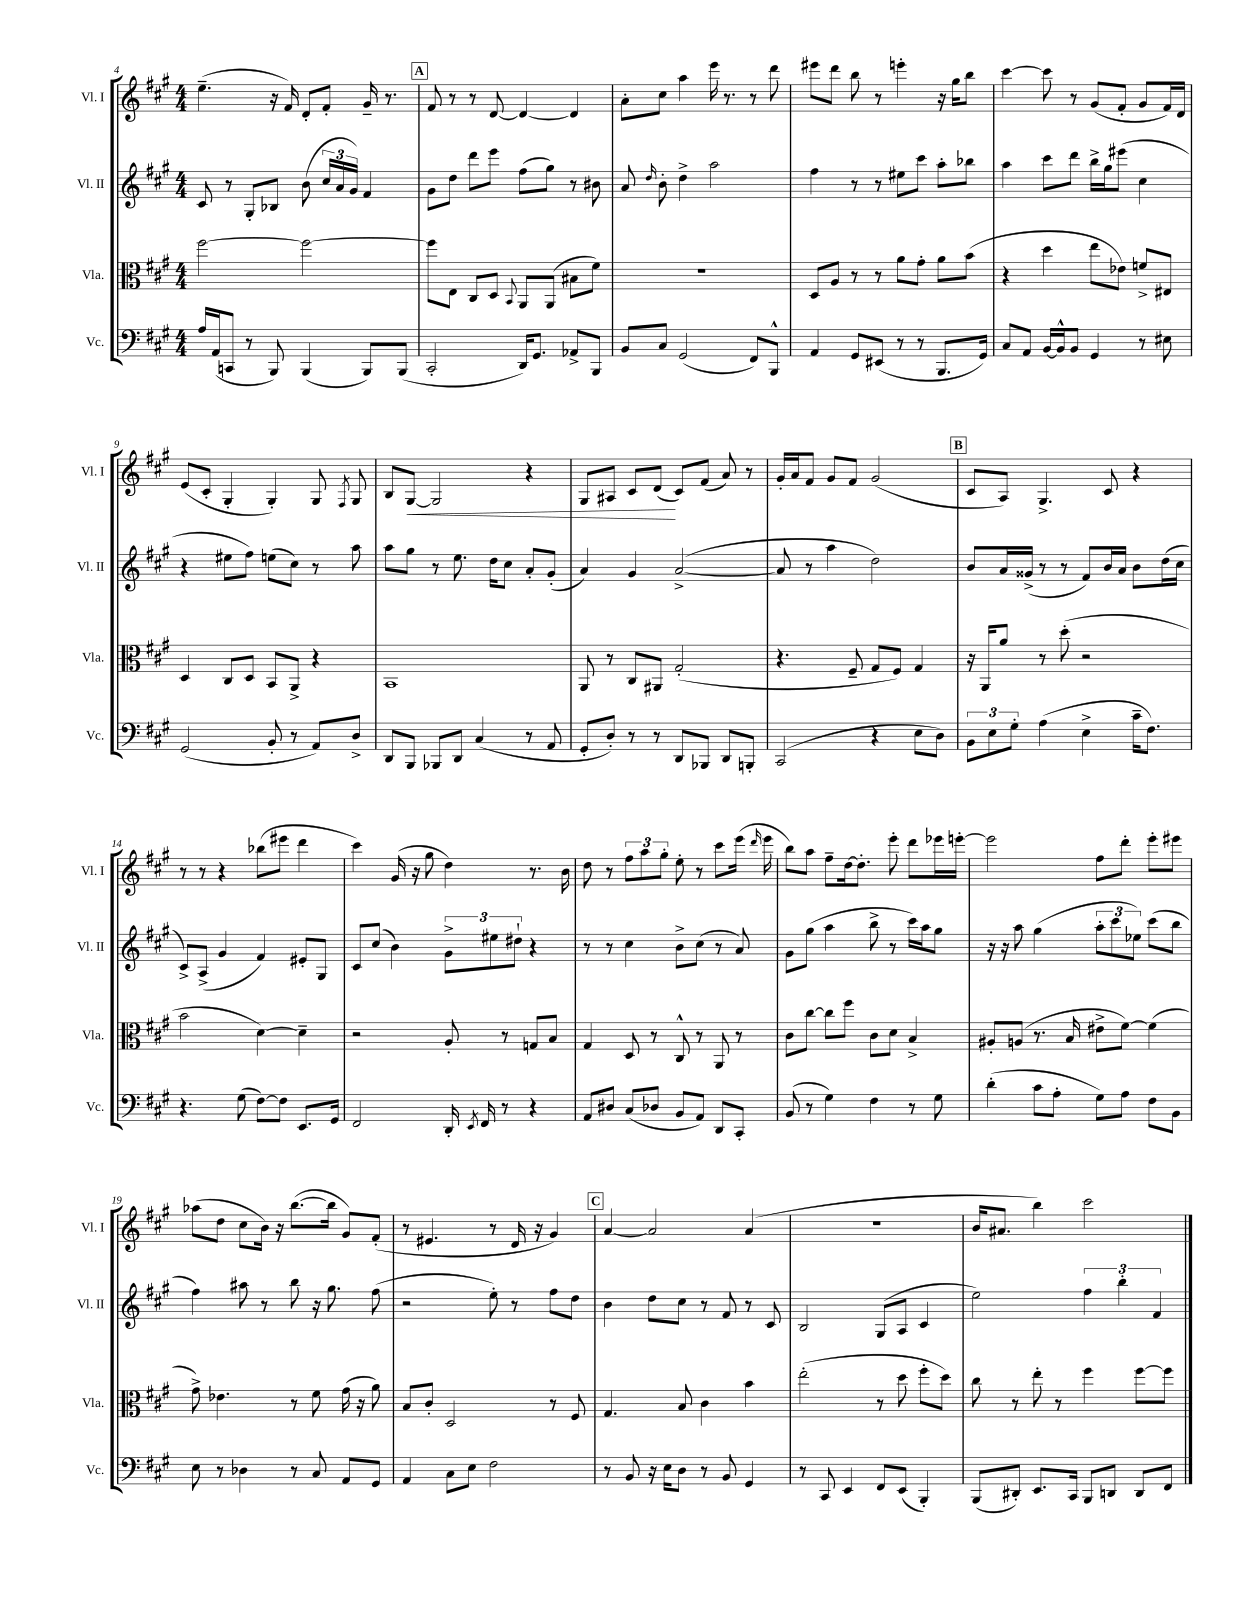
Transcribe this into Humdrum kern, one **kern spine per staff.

**kern	**kern	**kern	**kern
*staff4	*staff3	*staff2	*staff1
*clefF4	*clefC3	*clefG2	*clefG2
*k[f#c#g#]	*k[f#c#g#]	*k[f#c#g#]	*k[f#c#g#]
*M4/4	*M4/4	*M4/4	*M4/4
16A/LL	[2ff#\	8c#/	(4.ee~\
(16AA/J	.	.	.
8CC/J	.	8r	.
8r	.	8G#'/L	.
8BBB/)	.	8B-/J	16r
.	.	.	16f#/)
(4BBB/	2ff#\_	(8b\	8d'/L
.	.	24cc#/LL	8f#'/J
.	.	24a/	.
.	.	24g#/JJ)	.
8BBB/L)	.	4f#/	16g#~/
.	.	.	8.r
(8BBB/J	.	.	.
=	=	=	=
2CC#'/	8ff#\]L	8g#\L	8f#/
.	8E\J	8dd\J	8r
.	8C#/L	8ddd\L	8r
.	8D/J	8eee\J	[8d/
.	8qqBB/	.	.
16DD/LK)	8AA/L	(8ff#\L	4d/_
8.GG#/J	.	.	.
.	(8AA/J	8gg#\J)	.
8AA-^/L	8B#\L	8r	4d/]
8BBB/J	8f#\J)	8b#\	.
=	=	=	=
8BB/L	1r	8a/	8a'\L
.	.	16qqdd/	.
8C#/J	.	8b'\	8cc#\J
(2GG#/	.	4dd^\	4aa\
.	.	2aa\	16eee\
.	.	.	8.r
8FF#/L)	.	.	8r
8BBB^^/J	.	.	8ddd\
=	=	=	=
4AA/	8D/L	4ff#\	8eee#\L
.	8A/J	.	8ddd\J
8GG#/L	8r	8r	8bb\
(8EE#/J	8r	8r	8r
8r	8a\L	8ee#\L	4eee'\
8r	8g#'\J	8ccc#\J	.
8.BBB/L	8a\L	8aa'\L	16r
.	.	.	16gg#\LK
.	(8b\J	8bb-\J	8bb\J
16GG#/Jk)	.	.	.
=	=	=	=
8C#/L	4r	4aa\	[4ccc#\
8AA/J	.	.	.
[16BB/LL	4dd\	8ccc#\L	8ccc#\]
16BB^^/]J	.	.	.
8BB/J	.	8ddd\J	8r
4GG#/	8ee\L	16bb^\LL	(8g#/L
.	.	16gg#\J	.
.	8e-\J)	(8eee#\J	8f#'/J
8r	8f^/L	4cc#\	8g#/L
8E#\	8E#/J	.	16f#/L)
.	.	.	16d/JJ
=	=	=	=
(2GG#/	4D/	4r	(8e/L
.	.	.	8c#'/J
.	8C#/L	8ee#\L	4G#'/
.	8D/J	8ff#\J)	.
8BB'/	8BB/L	(8ee\L	4G#'/)
8r	8AA^/J	8cc#\J)	.
8AA/L)	4r	8r	8G#/
.	.	.	8qF#/
8D^/J	.	8aa\	8G#/
=	=	=	=
8DD/L	1BB	8aa\L	8B/L
8BBB/J	.	8gg#\J	[8G#/J
8BBB-/L	.	8r	2G#/]
8DD/J	.	8.ee\	.
(4C#/	.	.	.
.	.	16dd\LK	.
.	.	8cc#\J	.
8r	.	8a'/L	4r
8AA/	.	(8g#'/J	.
=	=	=	=
8GG#'/L	8AA/	4a/)	8G#/L
8D'/J)	8r	.	8A#/J
8r	8C#/L	4g#/	8c#/L
8r	8AA#/J	.	(8d/J
8DD/L	(2G#'/	([2a^/	8c#/L)
8BBB-/J	.	.	(8f#/J
8DD/L	.	.	8a/)
8BBB'/J	.	.	8r
=	=	=	=
(2CC#/	4.r	8a/]	16g#'/LL
.	.	.	16a/J
.	.	8r	8f#/J
.	.	4aa\	8g#/L
.	8F#~/	.	8f#/J
4r	8G#/L	2dd\)	(2g#/
.	8F#/J)	.	.
8E\L	4G#/	.	.
8D\J)	.	.	.
=	=	=	=
12BB\L	16r	8b/L	8c#/L
.	16AA/LK	.	.
12E\	.	.	.
.	8a/J	16a/L	8A/J)
12G#'\J	.	.	.
.	.	(16g##^/JJ	.
(4A\	8r	8r	4.G#^/
.	(8dd'\	8r	.
4E^\	2r	8f#/L)	.
.	.	16b/L	8c#/
.	.	16a/JJ	.
16c#~\LK	.	8b\L	4r
8.F#\J)	.	.	.
.	.	(16dd\L	.
.	.	16cc#\JJ	.
=	=	=	=
4.r	2b\	8c#^/L)	8r
.	.	(8A^/J	8r
.	.	4g#/	4r
(8G#\	.	.	.
[8F#\L)	[4d\)	4f#/)	(8bb-\L
8F#\]J	.	.	8eee#\J
8.EE/L	4d~\]	8e#'/L	4ddd\
.	.	8G#/J	.
16GG#/Jk	.	.	.
=	=	=	=
2FF#/	2r	8c#/L	4ccc#\)
.	.	(8cc#/J	.
.	.	4b\)	(16g#/
.	.	.	16r
.	.	.	8gg#\
16DD'/	8A'/	12g#^\L	4dd\)
8qEE/	.	.	.
16FF#/	.	.	.
.	.	12ee#\	.
8r	8r	.	.
.	.	12dd#`\J	.
4r	8G/L	4r	8.r
.	8B/J	.	.
.	.	.	16b\
=	=	=	=
8AA/L	4G#/	8r	8dd\
8D#/J	.	8r	8r
(8C#/L	8D/	4cc#\	12ff#\L
.	.	.	12aa\
8D-/J	8r	.	.
.	.	.	12gg#'\J
8BB/L	8C#^^/	8b^\L	8ee'\
8AA/J)	8r	(8cc#\J	8r
8DD/L	8AA/	8r	8ccc#\L
8CC#'/J	8r	8a/)	(16eee\Jk
.	.	.	16qqddd/
.	.	.	16eee\
=	=	=	=
(8BB/	8c#\L	8g#\L	8bb\L)
8r	[8cc#\J	(8gg#\J	8aa\J
4G#\)	8cc#\]L	4aa\	8ff#~\L
.	8ff#\J	.	[16dd\k
.	.	.	8.dd'\]J
4F#\	8c#\L	8bb^\	.
.	8d\J	8r	8eee'\
8r	4B^/	16ccc#\LL)	8ddd\L
.	.	16aa\J	.
8G#\	.	8gg#\J	16eee-\L
.	.	.	[16eee'\JJ
=	=	=	=
(4d'\	8A#'/L	16r	2eee\]
.	.	16r	.
.	(8A/J	8aa\	.
8c#\L	8.r	(4gg#\	.
8A'\J	.	.	.
.	16B/	.	.
8G#\L)	8e#^\L	12aa'\L	8ff#\L
.	.	12ccc#\	.
8A\J	[8f#\J)	.	8ddd'\J
.	.	12ee-\J)	.
8F#\L	(4f#\]	(8ccc#\L	8eee'\L
8BB\J	.	8bb\J	8eee#\J
=	=	=	=
8E\	8g#^\)	4ff#\)	(8aa-\L
8r	4.e-\	.	8dd\J
4D-\	.	8aa#\	8cc#\L
.	.	8r	16b\Jk)
.	.	.	16r
8r	8r	8bb\	([8.bb\L
8C#/	8f#\	16r	.
.	.	8.gg#\	16bb\]Jk
8AA/L	(16g#\	.	8g#/L)
.	16r	.	.
8GG#/J	8a\)	(8ff#\	(8f#'/J
=	=	=	=
4AA/	8B/L	2r	8r
.	8c#'/J	.	4.e#/
8C#\L	2D/	.	.
8E\J	.	.	.
2F#\	.	8ee'\)	8r
.	.	8r	16d/
.	.	.	16r
.	8r	8ff#\L	4g#/)
.	8F#/	8dd\J	.
=	=	=	=
8r	4.G#/	4b\	[4a/
8BB/	.	.	.
16r	.	8dd\L	2a/]
16E\LK	.	.	.
8D\J	8B/	8cc#\J	.
8r	4c#\	8r	.
8BB/	.	8f#/	.
4GG#/	4b\	8r	(4a/
.	.	8c#/	.
=	=	=	=
8r	(2ee'\	2B/	1r
8CC#/	.	.	.
4EE/	.	.	.
8FF#/L	8r	(8G#/L	.
(8EE/J	8dd\	8A/J	.
4BBB'/)	8ff#'\L	4c#/	.
.	8dd\J)	.	.
=	=	=	=
(8BBB/L	8cc#\	2ee\)	16b/LK
.	.	.	8.a#/J
8DD#'/J)	8r	.	.
8.EE/L	8ee'\	.	4bb\)
.	8r	.	.
16CC#/Jk	.	.	.
8BBB/L	4ff#\	6ff#\	2ccc#\
8DD/J	.	.	.
.	.	6bb'\	.
8DD/L	[8ff#\L	.	.
.	.	6f#/	.
8FF#/J	8ff#\]J	.	.
==	==	==	==
*-	*-	*-	*-
